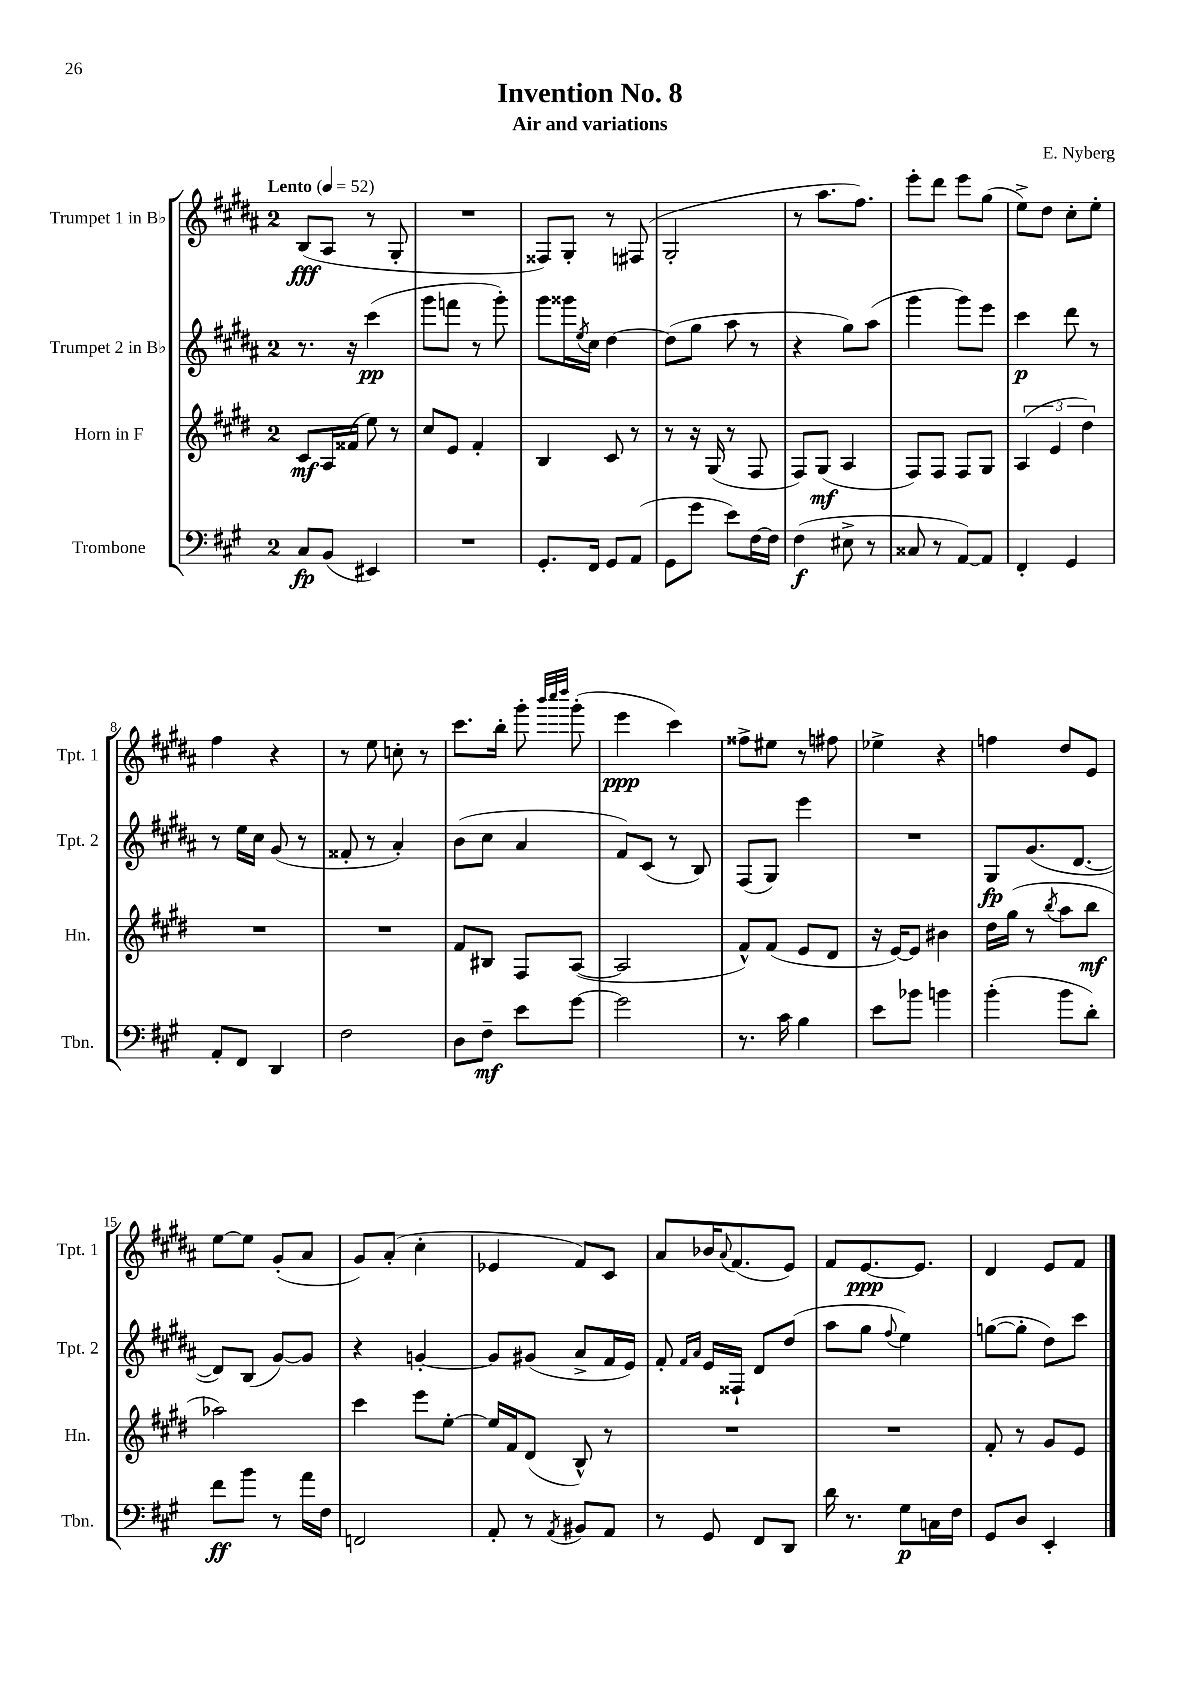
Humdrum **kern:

**kern	**kern	**kern	**kern
*staff4	*staff3	*staff2	*staff1
*clefF4	*clefG2	*clefG2	*clefG2
*k[f#c#g#]	*k[f#c#g#d#]	*k[f#c#g#d#a#]	*k[f#c#g#d#a#]
*M2/4	*M2/4	*M2/4	*M2/4
*MM52	*MM52	*MM52	*MM52
8C#	8c#	8.r	(8B
(8BB	16A	.	8A#
.	(16f##	16r	.
4EE#)	8ee)	(4ccc#	8r
.	8r	.	8G#'
=	=	=	=
2r	8cc#	8ggg#	2r
.	8e	8fff	.
.	4f#'	8r	.
.	.	8ggg#')	.
=	=	=	=
8.GG#'	4B	8ggg#	8F##)
.	.	16ggg##	8G#'
.	.	8qee	.
16FF#	.	16cc#	.
8GG#	8c#	[4dd#	8r
(8AA	8r	.	(8F#
=	=	=	=
8GG#	8r	(8dd#]	2G#'
8g#	16r	8gg#	.
.	(16G#	.	.
8e)	8r	8aa#	.
[16F#	8F#	8r	.
16F#]	.	.	.
=	=	=	=
(4F#	8F#)	4r	8r
.	(8G#	.	8.aa#
8E#^	4A	8gg#)	.
.	.	.	8.ff#)
8r	.	(8aa#	.
=	=	=	=
8C##	8F#)	4ggg#	8eee'
8r	8F#	.	8ddd#
[8AA)	8F#	8ggg#)	8eee
8AA]	8G#	8eee	(8gg#
=	=	=	=
4FF#'	(6A	4ccc#	8ee^)
.	.	.	8dd#
.	6e	.	.
4GG#	.	8ddd#	8cc#'
.	6dd#)	.	.
.	.	8r	8ee'
=	=	=	=
8AA'	2r	8r	4ff#
8FF#	.	16ee	.
.	.	16cc#	.
4DD	.	(8g#	4r
.	.	8r	.
=	=	=	=
2F#	2r	8f##'	8r
.	.	8r	8ee
.	.	4a#')	8cc'
.	.	.	8r
=	=	=	=
8D	8f#	(8b	8.ccc#
8F#~	8B#	8cc#	.
.	.	.	16bb'
8e	8F#	4a#	8ggg#'
.	.	.	32qqbbb
.	.	.	32qqcccc#
.	.	.	32qqdddd#
[8g#	([8A	.	(8ggg#'
=	=	=	=
2g#]	2A]	8f#)	4eee
.	.	(8c#	.
.	.	8r	4ccc#)
.	.	8B)	.
=	=	=	=
8.r	8f#^^)	(8F#	8ff##^
.	(8f#	8G#)	8ee#
16c#	.	.	.
4B	8e	4eee	8r
.	8d#	.	8ff#
=	=	=	=
8e	16r	2r	4ee-^
.	[16e)	.	.
8b-	8e]	.	.
4b	4b#	.	4r
=	=	=	=
(4b'	16dd#	8G#	4ff
.	(16gg#	.	.
.	8r	(8.g#	.
.	8qbb	.	.
8b	8aa	.	8dd#
.	.	[8.d#	.
8d')	8bb	.	8e
=	=	=	=
8f#	2aa-)	8d#])	[8ee
8b	.	(8B	8ee]
8r	.	[8g#)	(8g#'
16a	.	8g#]	8a#
16F#	.	.	.
=	=	=	=
2FF	4ccc#	4r	8g#)
.	.	.	(8a#'
.	8eee	[4g'	4cc#'
.	[8ee'	.	.
=	=	=	=
8AA'	16ee]	8g]	4e-
.	16f#	.	.
8r	(8d#	(8g#	.
8qAA	.	.	.
8BB#	8B^^)	8a#^	8f#)
8AA	8r	16f#	8c#
.	.	16e)	.
=	=	=	=
8r	2r	8f#'	8a#
.	.	16qqf#	.
.	.	16qqa#	.
8GG#	.	16e	16b-
.	.	.	8qqa#
.	.	16F##`	(8.f#
8FF#	.	8d#	.
8DD	.	(8dd#	8e)
=	=	=	=
16d	2r	8aa#	8f#
8.r	.	.	.
.	.	8gg#	[8.e
.	.	8qqff#	.
8G#	.	4ee)	.
.	.	.	8.e]
16C	.	.	.
16F#	.	.	.
=	=	=	=
8GG#	8f#'	([8gg	4d#
8D	8r	8gg']	.
4EE'	8g#	8dd#)	8e
.	8e	8ccc#	8f#
==	==	==	==
*-	*-	*-	*-
